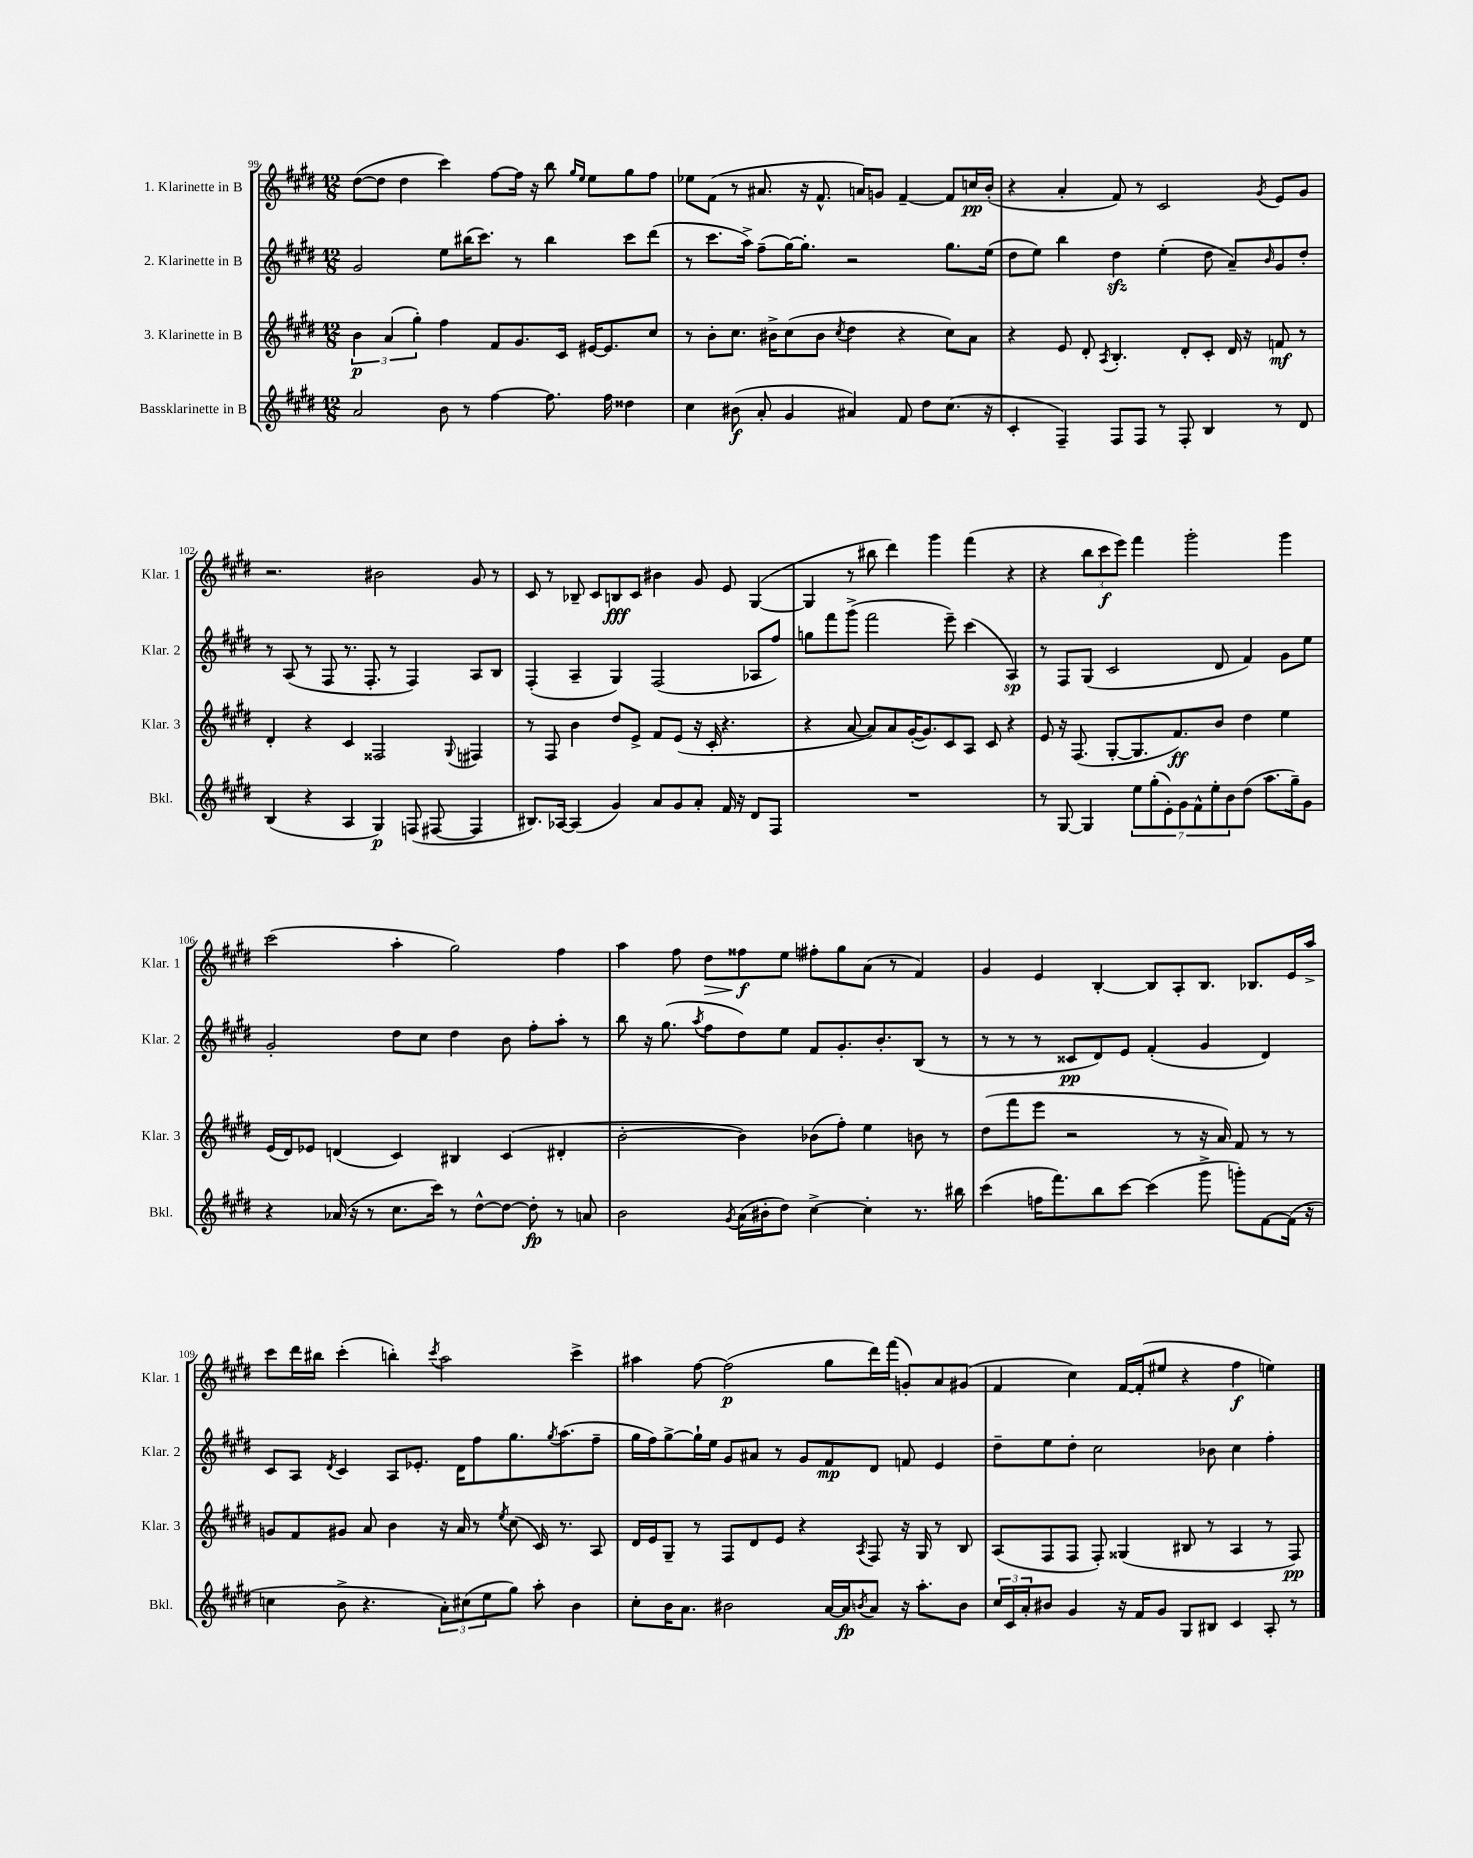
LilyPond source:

<<
\new StaffGroup <<
\new Staff = "s0" \with { instrumentName = "1. Klarinette in B" shortInstrumentName = "Klar. 1" } {
    \clef treble \key e \major \numericTimeSignature \time 12/8
    dis''8~( dis''8 dis''4 cis'''4) fis''8~ fis''16 r16 b''8 \grace { gis''16 e''16 } e''8 gis''8 fis''8 |
    ees''8 fis'8( r8 ais'8. r16 fis'8.-^ a'16) g'8 fis'4~-- fis'8 c''16\pp b'16-.( |
    r4 a'4-. fis'8) r8 cis'2 \acciaccatura { gis'8 } e'8 gis'8 |
    r2. bis'2 gis'8 r8 |
    cis'8 r8 bes8-- cis'8 b8\fff cis'8 bis'4 gis'8 e'8 gis4~( |
    gis4 r8 bis''8 dis'''4) gis'''4 fis'''4( r4 |
    r4 \tuplet 3/2 { b''8 cis'''8\f e'''8) } fis'''4 gis'''2-. gis'''4 |
    cis'''2( a''4-. gis''2) fis''4 |
    a''4 fis''8 dis''8\> fisis''8\f\! e''8 fis''8-. gis''8 a'8( r8 fis'4) |
    gis'4 e'4 b4~-. b8 a8-. b8. bes8. e'16 a''16-> |
    cis'''8 dis'''16 bis''16 cis'''4-.( b''4-.) \acciaccatura { cis'''8 } a''2 cis'''4-> |
    ais''4 fis''8~ fis''2\p( gis''8 dis'''16) fis'''16( g'8-.) a'8 gis'8( |
    fis'4 cis''4) fis'16~ fis'16-.( eis''8 r4 fis''4\f e''4) \bar "|." |
}
\new Staff = "s1" \with { instrumentName = "2. Klarinette in B" shortInstrumentName = "Klar. 2" } {
    \clef treble \key e \major \numericTimeSignature \time 12/8
    gis'2 e''8 bis''16( cis'''8.) r8 bis''4 cis'''8 dis'''8( |
    r8 cis'''8. a''16->) fis''8--( gis''16~) gis''8.-. r2 gis''8. e''16( |
    dis''8 e''8) b''4 dis''4\sfz e''4-.( dis''8 a'8--) \grace { b'16 } gis'8 dis''8-. |
    r8 a8( r8 fis8 r8. fis8.-. r8 fis4) a8 b8 |
    fis4-.( a4-- gis4) fis2( aes8 fis''8) |
    g''8 fis'''8 gis'''8->( fis'''2 e'''8--) cis'''4( a4\sp) |
    r8 fis8 gis8( cis'2 dis'8 fis'4) gis'8 e''8 |
    gis'2-. dis''8 cis''8 dis''4 b'8 fis''8-. a''8-. r8 |
    b''8 r16 gis''8.( \acciaccatura { a''8 } fis''8 dis''8) e''8 fis'8 gis'8.-. b'8.-. b8( r8 |
    r8 r8 r8 cisis'8\pp dis'8) e'8 fis'4-.( gis'4 dis'4) |
    cis'8 a8 \acciaccatura { dis'8 } cis'4 a8 ees'8.-. dis'16 fis''8 gis''8. \acciaccatura { gis''8 } a''8.( fis''8-- |
    gis''16 fis''16) gis''8~-> gis''16-! e''16 gis'8 ais'8 r8 gis'8 fis'8\mp dis'8 f'8 e'4 |
    dis''8-- e''8 dis''8-. cis''2 bes'8 cis''4 fis''4-. \bar "|." |
}
\new Staff = "s2" \with { instrumentName = "3. Klarinette in B" shortInstrumentName = "Klar. 3" } {
    \clef treble \key e \major \numericTimeSignature \time 12/8
    \tuplet 3/2 { b'4\p a'4( gis''4-.) } fis''4 fis'8 gis'8. cis'16 eis'16~ eis'8. cis''8 |
    r8 b'8-. cis''8. bis'16-> cis''8( bis'8 \acciaccatura { cis''8 } dis''4 r4 cis''8) a'8 |
    r4 e'8 dis'8-. \acciaccatura { a8 } b4.-. dis'8-. cis'8-. dis'16 r16 f'8\mf r8 |
    dis'4-. r4 cis'4 fisis2 \appoggiatura { gis8 } fis4 |
    r8 fis8 b'4 dis''8 e'8-> fis'8 e'8( r16 cis'16-. r4. |
    r4 a'8~ a'8) a'8 gis'16~-.( gis'8.) cis'8 a8 cis'8 r4 |
    e'8 r16 fis8.( gis8~-. gis8. fis'8.\ff) b'8 dis''4 e''4 |
    e'16( dis'16) ees'8 d'4( cis'4) bis4 cis'4( dis'4-. |
    b'2~-. b'4) bes'8( fis''8-.) e''4 b'8 r8 |
    dis''8( fis'''8 e'''8 r2 r8 r16 a'16) fis'8 r8 r8 |
    g'8 fis'8 gis'8 a'8 b'4 r16 a'16 r8 \acciaccatura { e''8 } cis''8( cis'16) r8. a8 |
    dis'16 e'16 gis8-- r8 fis8 dis'8 e'8 r4 \acciaccatura { a8 } fis8 r16 gis16 r8 b8 |
    a8( fis8 fis8 fis8-.) gisis4( bis8 r8 a4 r8 fis8\pp) \bar "|." |
}
\new Staff = "s3" \with { instrumentName = "Bassklarinette in B" shortInstrumentName = "Bkl." } {
    \clef treble \key e \major \numericTimeSignature \time 12/8
    a'2 b'8 r8 fis''4~ fis''8. fis''16 disis''4 |
    cis''4 bis'8\f( a'8-. gis'4 ais'4) fis'8 dis''8 cis''8.( r16 |
    cis'4-. fis4--) fis8 fis8 r8 fis8-. b4 r8 dis'8 |
    b4( r4 a4 gis4\p) f8( fis8~ fis4 |
    bis8.) aes16~ aes4( gis'4) a'8 gis'8 a'8-. fis'16 r16 dis'8 fis8 |
    R1. |
    r8 gis8~ gis4 \tuplet 7/4 { e''8 gis''8-.( e'8-.) gis'8 fis'8-^ e''8-. b'8 } dis''8( a''8. gis''16--) gis'8 |
    r4 aes'16( r16 r8 cis''8. cis'''16) r8 dis''8~-^ dis''8~ dis''8-.\fp r8 a'8 |
    b'2 \acciaccatura { gis'8 } a'16( bis'16-. dis''8) cis''4~-> cis''4-. r8. bis''16 |
    cis'''4( f''16 fis'''8.) b''8 cis'''8~ cis'''4( gis'''8-> g'''8-.) fis'8~ fis'16( r16 |
    c''4 b'8-> r4. \tuplet 3/2 { a'8-.) cis''8( e''8 } gis''8) a''8-. b'4 |
    cis''8-. b'16 a'8. bis'2 a'16~ a'16\fp \acciaccatura { b'8 } a'8 r16 a''8.-. b'8 |
    \tuplet 3/2 { cis''16 cis'16 a'16-. } bis'8 gis'4 r16 fis'16 gis'8 gis8 bis8 cis'4 a8-. r8 \bar "|." |
}
>>
>>
\layout { \context { \Score currentBarNumber = #99 } }
